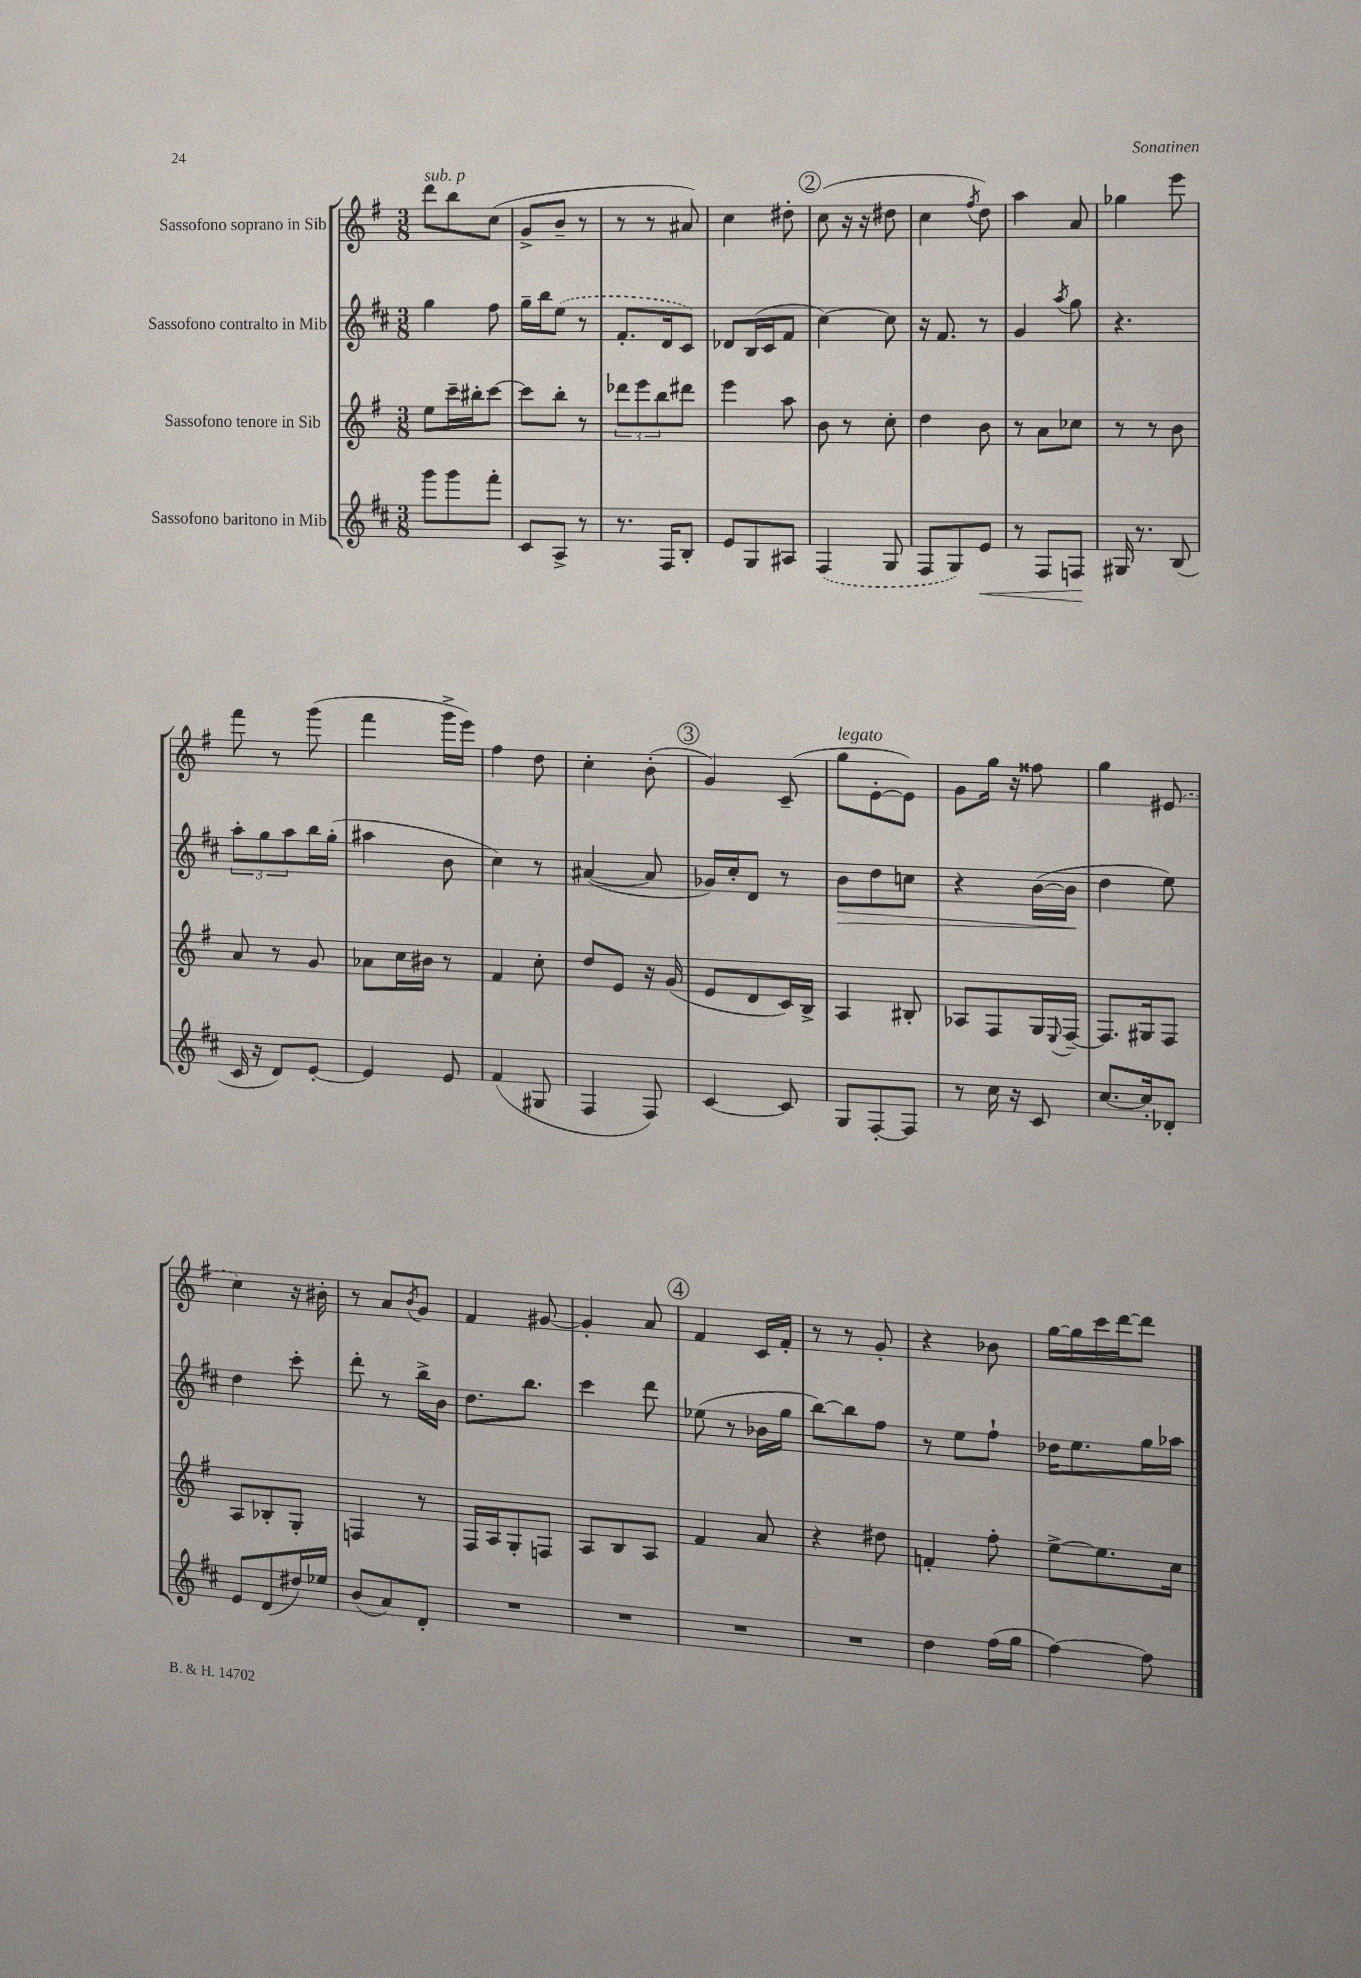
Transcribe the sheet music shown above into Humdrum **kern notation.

**kern	**kern	**kern	**kern
*staff4	*staff3	*staff2	*staff1
*clefG2	*clefG2	*clefG2	*clefG2
*k[f#c#]	*k[f#]	*k[f#c#]	*k[f#]
*M3/8	*M3/8	*M3/8	*M3/8
8ggg	8ee	4gg	8ddd
8ggg	16ccc~	.	8bb
.	16bb#'	.	.
8fff#'	[8ccc	8ff#	(8cc
=	=	=	=
8c#	8ccc]	16gg~	8g^
.	.	16bb	.
8A^	8bb'	(8ee	8b~
8r	8r	8r	8r
=	=	=	=
8.r	12ddd-	8.f#'	8r
.	12eee	.	.
.	.	.	8r
.	12bb	.	.
16F#	.	16d	.
8B'	8ddd#	8c#)	8a#)
=	=	=	=
8e	4eee	8d-	4cc
8G	.	(16B	.
.	.	16c#	.
8A#	8aa	8f#	8dd#'
=	=	=	=
(4F#	8b	[4cc#)	(8cc
.	8r	.	16r
.	.	.	16r
8G	8cc'	8cc#]	8dd#
=	=	=	=
8F#	4dd	16r	4cc
.	.	8.f#	.
8G)	.	.	.
.	.	.	8qff#
8e	8b	8r	8dd)
=	=	=	=
8r	8r	4g	4aa
8F#	8a	.	.
.	.	8qaa	.
8F	8cc-	8gg	8a
=	=	=	=
16G#	8r	4.r	4gg-
8.r	.	.	.
.	8r	.	.
(8B	8b	.	8eee
=	=	=	=
16c#	8a	12aa'	8fff#
16r	.	.	.
.	.	12gg	.
8d)	8r	.	8r
.	.	12aa	.
[8e'	8g	16bb	(8ggg
.	.	(16gg'	.
=	=	=	=
4e]	8a-	4aa#	4fff#
.	16cc	.	.
.	16b#	.	.
8e	8r	8b	16ggg^
.	.	.	16eee)
=	=	=	=
(4f#	4f#	4cc#)	4ff#
8G#	8cc'	8r	8dd
=	=	=	=
4F#	8dd	([4a#	4cc'
.	8e	.	.
8F#)	16r	8a#]	(8b'
.	(16g	.	.
=	=	=	=
[4c#	8e	16g-)	4g)
.	.	16cc#'	.
.	8d	8d	.
8c#]	16c)	8r	(8c~
.	16B^	.	.
=	=	=	=
8G	4A	8b	8gg
[8F#'	.	8dd	[8e'
8F#]	8B#'	8cc	8e])
=	=	=	=
8r	8A-	4r	8g
16cc#	8F#	.	16gg
16r	.	.	16r
8c#	16G	([16b	8ff##
.	8qqE	.	.
.	[16F#~	16b]	.
=	=	=	=
[8.cc#	8.F#]	4dd	4gg
16cc#']	16G#	.	.
8d-'	8F#	8ee)	(8e#
=	=	=	=
8e	8A	4dd	4cc)
(8d	8B-'	.	.
16dd#)	8G'	8ccc#'	16r
16ee-	.	.	16b#'
=	=	=	=
(8b	4F	8ddd'	8r
8a)	.	8r	8a
.	.	.	8qb
8d'	8r	16bb^	8g
.	.	16b	.
=	=	=	=
4.r	16F#	8.dd	4f#
.	16A	.	.
.	8G'	.	.
.	.	8.bb	.
.	8F	.	[8g#
=	=	=	=
4.r	8A	4ccc#	4g#']
.	8B	.	.
.	8A	8ddd	8a
=	=	=	=
4.r	4f#	(8ee-	4f#
.	.	8r	.
.	8a	16b-	16c
.	.	16gg	16f#'
=	=	=	=
4.r	4r	[8bb)	8r
.	.	8bb]	8r
.	8dd#	8ff#	8g'
=	=	=	=
4dd	4f'	8r	4r
.	.	8ee	.
(16ff#	8ff#'	8ff#`	8b-
16gg	.	.	.
=	=	=	=
[4ff#)	[8ee^	16dd-	[16gg
.	.	8.ee	16gg]
.	8.ee]	.	16ccc
.	.	.	[16ddd
8ff#]	.	16gg	8ddd]
.	16cc	16aa-	.
==	==	==	==
*-	*-	*-	*-
